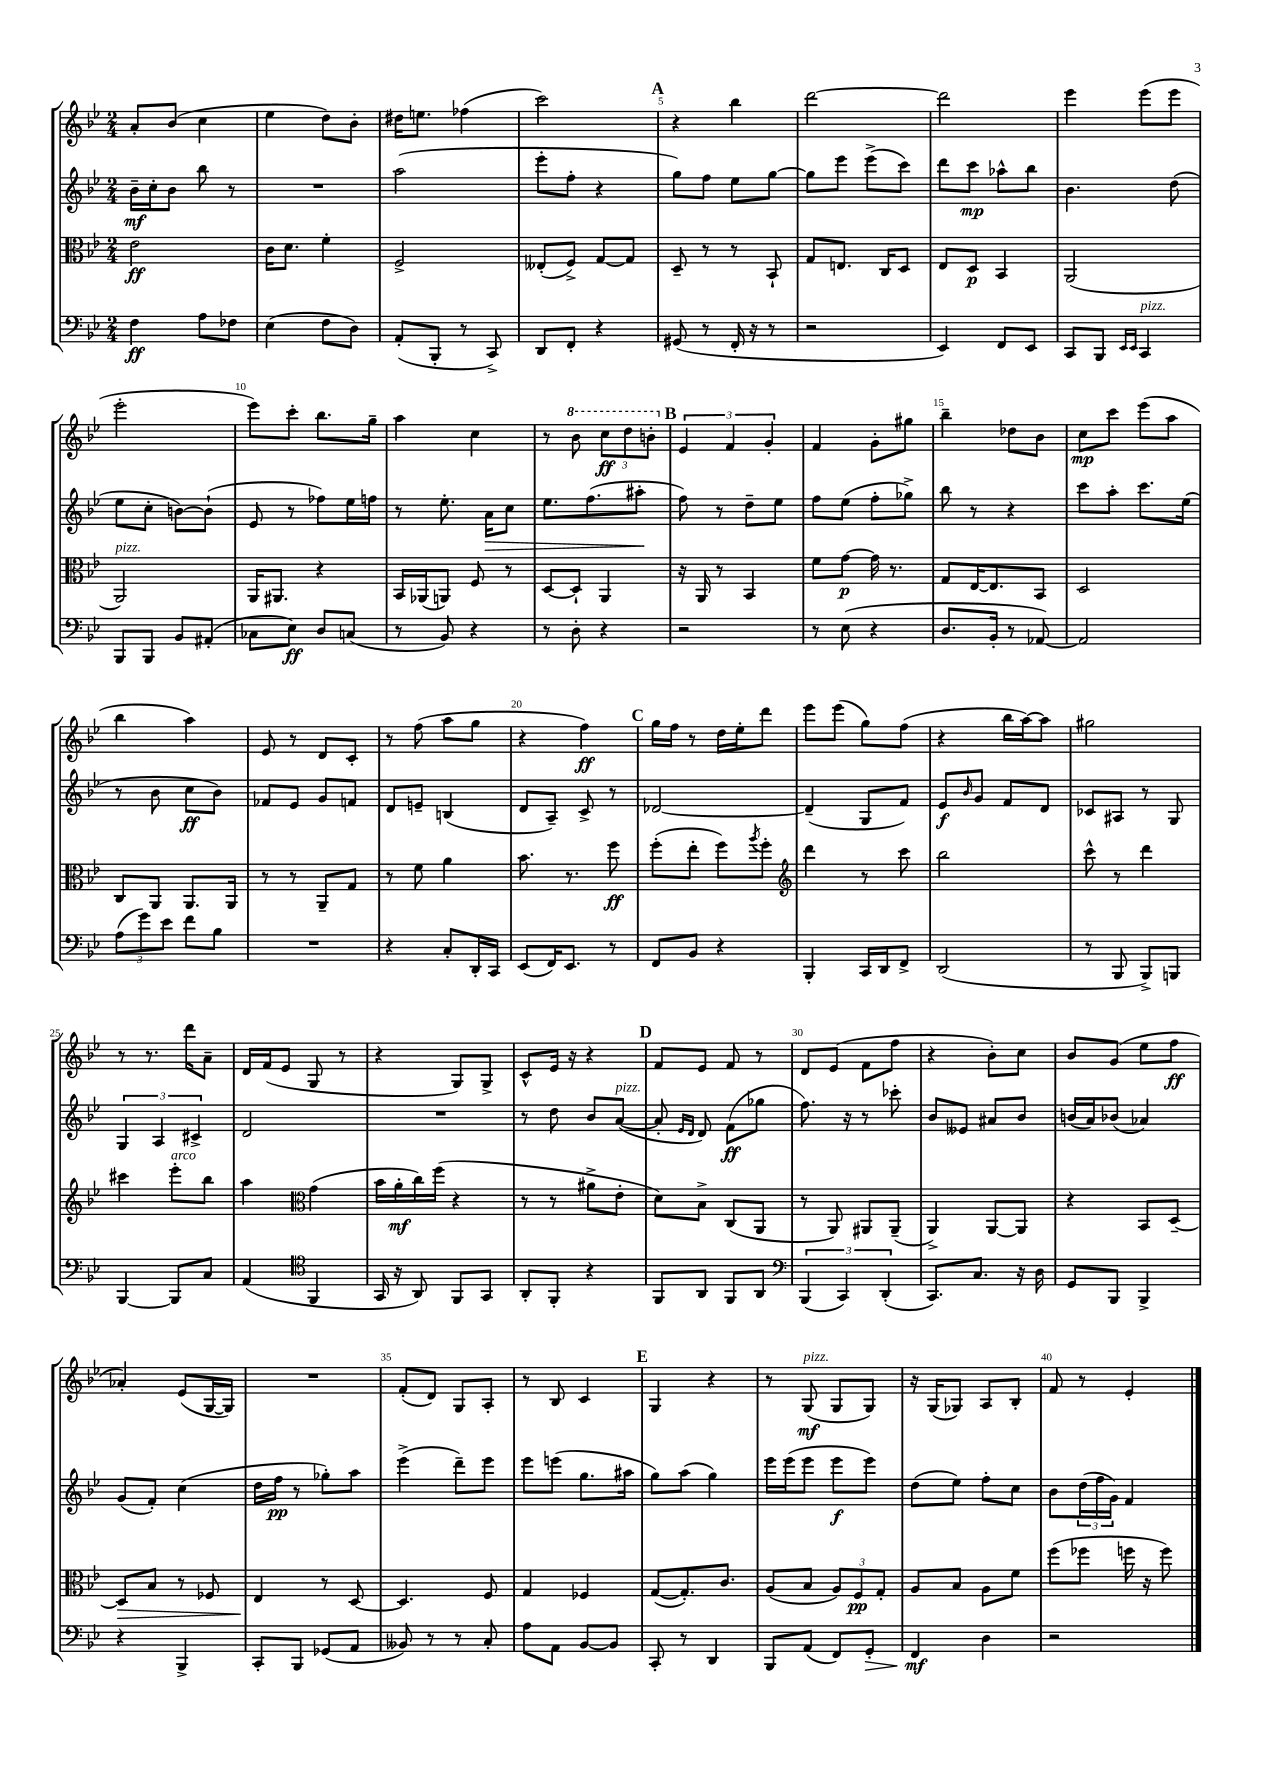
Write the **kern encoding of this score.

**kern	**kern	**kern	**kern
*staff4	*staff3	*staff2	*staff1
*clefF4	*clefC3	*clefG2	*clefG2
*k[b-e-]	*k[b-e-]	*k[b-e-]	*k[b-e-]
*M2/4	*M2/4	*M2/4	*M2/4
4F\	2e-\	16b-~\LL	8a'/L
.	.	16cc'\J	.
.	.	8b-\J	(8b-/J
8A\L	.	8bb-\	4cc\
8F-\J	.	8r	.
=	=	=	=
(4E-\	16c\LK	2r	4ee-\
.	8.d\J	.	.
8F\L	4f'\	.	8dd\L)
8D\J)	.	.	8b-'\J
=	=	=	=
(8AA'/L	2F^/	(2aa\	16dd#\LK
.	.	.	8.ee\J
8BBB-'/J	.	.	.
8r	.	.	(4ff-\
8CC^/)	.	.	.
=	=	=	=
8DD/L	(8E--'/L	8eee-'\L	2ccc\)
8FF'/J	8F^/J)	8ff'\J	.
4r	[8G/L	4r	.
.	8G/]J	.	.
=	=	=	=
(8GG#/	8D~/	8gg\L)	4r
8r	8r	8ff\J	.
16FF'/	8r	8ee-\L	4bb-\
16r	.	.	.
8r	8BB-`/	[8gg\J	.
=	=	=	=
2r	8G/L	8gg\]L	[2ddd\
.	8.E/J	8eee-\J	.
.	.	(8eee-^\L	.
.	16C/LK	.	.
.	8D/J	8ccc\J)	.
=	=	=	=
4EE-/)	8E-/L	8ddd\L	2ddd\]
.	8D/J	8ccc\J	.
8FF/L	4BB-/	8aa-^^\L	.
8EE-/J	.	8bb-\J	.
=	=	=	=
8CC/L	(2AA/	4.b-\	4eee-\
8BBB-/J	.	.	.
16qqEE-/LL	.	.	.
16qqEE-/JJ	.	.	.
4CC/	.	.	(8eee-\L
.	.	(8dd\	8eee-\J
=	=	=	=
8BBB-/L	2AA/)	8ee-\L	2eee-'\
8BBB-/J	.	8cc'\J	.
8BB-/L	.	[8b\L)	.
(8AA#'/J	.	(8b`\]J	.
=	=	=	=
8C-\L	16AA/LK	8e-/	8eee-\L)
.	8.AA#/J	.	.
8E-\J)	.	8r	8ccc'\J
8D/L	4r	8ff-\L)	8.bb-\L
(8C/J	.	16ee-\L	.
.	.	16ff\JJ	16gg~\Jk
=	=	=	=
8r	16BB-/LL	8r	4aa\
.	(16AA-/J	.	.
8BB-/)	8AA/J)	8.ee-'\	.
4r	8F/	.	4cc\
.	.	16a\LK	.
.	8r	8cc\J	.
=	=	=	=
8r	[8D/L	8.ee-\L	8r
8D'\	8D`/]J	.	8bb-\
.	.	(8.ff\	.
4r	4AA/	.	12ccc\L
.	.	.	12ddd\
.	.	8aa#'\J	.
.	.	.	12bb'\J
=	=	=	=
2r	16r	8ff\)	6e-/
.	16AA/	.	.
.	8r	8r	.
.	.	.	6f/
.	4BB-/	8dd~\L	.
.	.	.	6g'/
.	.	8ee-\J	.
=	=	=	=
8r	8f\L	8ff\L	4f/
(8E-\	[8g\J	(8ee-\J	.
4r	16g\]	8ff'\L	8g'\L
.	8.r	.	.
.	.	8gg-^\J)	8gg#\J
=	=	=	=
8.D/L	8G/L	8bb-\	4bb-~\
.	[16E-/K	8r	.
16BB-'/Jk	8.E-/]	.	.
8r	.	4r	8dd-\L
[8AA-/)	8BB-/J	.	8b-\J
=	=	=	=
2AA-/]	2D/	8ccc\L	8cc\L
.	.	8aa'\J	8ccc\J
.	.	8.ccc\L	(8eee-\L
.	.	.	8aa\J
.	.	(16ee-\Jk	.
=	=	=	=
(12A\L	8C/L	8r	4bb-\
12g\)	.	.	.
.	8AA/J	8b-\	.
12e-\J	.	.	.
8f\L	8.AA/L	8cc\L	4aa\)
8B-\J	.	8b-\J)	.
.	16AA/Jk	.	.
=	=	=	=
2r	8r	8f-/L	8e-/
.	8r	8e-/J	8r
.	8AA~/L	8g/L	8d/L
.	8G/J	8f/J	8c'/J
=	=	=	=
4r	8r	8d/L	8r
.	8f\	8e~/J	(8ff\
8C'/L	4a\	(4B/	8aa\L
16DD'/L	.	.	8gg\J
16CC/JJ	.	.	.
=	=	=	=
(8EE-/L	8.b-\	8d/L	4r
16FF/K)	.	8A~/J)	.
8.EE-/J	8.r	.	.
.	.	8c^/	4ff\)
8r	8ff\	8r	.
=	=	=	=
8FF/L	(8ff'\L	[2d-/	16gg\LL
.	.	.	16ff\JJ
8BB-/J	8ee-'\J	.	8r
4r	8ff\L)	.	16dd\LL
.	.	.	16ee-'\J
.	8qaa/	.	.
.	8ff'\J	.	8ddd\J
=	=	=	=
*	*clefG2	*	*
4BBB-'/	4ddd\	(4d-~/]	8eee-\L
.	.	.	(8eee-\J
16CC/LL	8r	8G/L	8gg\L)
16DD/J	.	.	.
8FF^/J	8ccc\	8f/J)	(8ff\J
=	=	=	=
(2DD/	2bb-\	8e-/L	4r
.	.	16qqb-/	.
.	.	8g/J	.
.	.	8f/L	16bb-\LL
.	.	.	[16aa\J)
.	.	8d/J	8aa\]J
=	=	=	=
8r	8ccc^^\	8c-/L	2gg#\
8BBB-/	8r	8A#/J	.
8BBB-^/L)	4ddd\	8r	.
8BBB/J	.	8G/	.
=	=	=	=
[4BBB-/	4ccc#\	6G/	8r
.	.	.	8.r
.	.	6A/	.
8BBB-/]L	8eee-'\L	.	.
.	.	.	16ddd\LK
.	.	6c#^/	.
8C/J	8bb-\J	.	8a~\J
=	=	=	=
(4AA/	4aa\	2d/	16d/LL
.	.	.	(16f/J
.	.	.	8e-/J
*clefC4	*clefC3	*	*
4FF/	(4g\	.	8G/
.	.	.	8r
=	=	=	=
16GG/	16b-\LL	2r	4r
16r	16a'\	.	.
8AA/)	16cc\)	.	.
.	(16ff\JJ	.	.
8FF/L	4r	.	8G/L)
8GG/J	.	.	8G^/J
=	=	=	=
8AA'/L	8r	8r	8c^^/L
8FF'/J	8r	8dd\	16e-/Jk
.	.	.	16r
4r	8a#^\L	8b-/L	4r
.	8e-'\J	([8a/J	.
=	=	=	=
8FF/L	8d\L)	8a'/]	8f/L
.	.	16qqe-/LL	.
.	.	16qqd/JJ	.
8AA/J	8B-^\J	8d/)	8e-/J
8FF/L	(8C/L	(8f\L	8f/
8AA/J	8AA/J	8gg-\J	8r
=	=	=	=
*clefF4	*	*	*
(6BBB-/	8r	8.ff\)	8d/L
.	8AA/)	.	(8e-/J
6CC/)	.	.	.
.	.	16r	.
.	8AA#/L	8r	8f\L
(6DD'/	.	.	.
.	(8AA#~/J	8ccc-'\	8ff\J
=	=	=	=
8.CC/L)	4AA^/)	8b-/L	4r
.	.	8e--/J	.
8.C/J	.	.	.
.	[8AA/L	8a#/L	8b-'\L)
16r	8AA/]J	8b-/J	8cc\J
16D\	.	.	.
=	=	=	=
8GG/L	4r	(16b/LL	8b-/L
.	.	16a/J)	.
8BBB-/J	.	(8b-/J	(8g/J
4BBB-^/	8BB-/L	4a-/)	8ee-\L
.	[8D~/J	.	8ff\J
=	=	=	=
4r	8D/]L	(8g/L	4a-'/)
.	8B-/J	8f'/J)	.
4BBB-^/	8r	(4cc\	(8e-/L
.	8F-/	.	[16G/L
.	.	.	16G/]JJ)
=	=	=	=
8CC'/L	4E-/	16dd\LL	2r
.	.	16ff\JJ	.
8BBB-/J	.	8r	.
(8GG-/L	8r	8gg-'\L)	.
8AA/J	[8D/	8aa\J	.
=	=	=	=
8BB--/)	4.D/]	(4eee-^\	(8f'/L
8r	.	.	8d/J)
8r	.	8ddd~\L)	8G/L
8C'/	8F/	8eee-\J	8A'/J
=	=	=	=
8A\L	4G/	8eee-\L	8r
8AA\J	.	(8eee\J	8B-/
[8BB-/L	4F-/	8.gg\L	4c/
8BB-/]J	.	.	.
.	.	16aa#\Jk	.
=	=	=	=
8CC'/	([8G/L	8gg\L)	4G/
8r	8.G'/])	(8aa\J	.
4DD/	.	4gg\)	4r
.	8.c/J	.	.
=	=	=	=
8BBB-/L	(8A/L	16eee-\LL	8r
.	.	(16eee-\J	.
(8AA/J	8B-/J	8eee-\J	(8G/
8FF/L)	12A/L)	8eee-\L	8G/L
.	12F/	.	.
8GG'/J	.	8eee-\J)	8G/J)
.	12G'/J	.	.
=	=	=	=
4FF/	8A/L	(8dd\L	16r
.	.	.	(16G/LK
.	8B-/J	8ee-\J)	8G-/J)
4D\	8A\L	8ff'\L	8A/L
.	8f\J	8cc\J	8B-'/J
=	=	=	=
2r	(8ff\L	8b-\L	8f/
.	8ff-\J	(24dd\L	8r
.	.	24ff\	.
.	.	24g\JJ)	.
.	16ff\	4f/	4e-'/
.	16r	.	.
.	8ff\)	.	.
==	==	==	==
*-	*-	*-	*-
